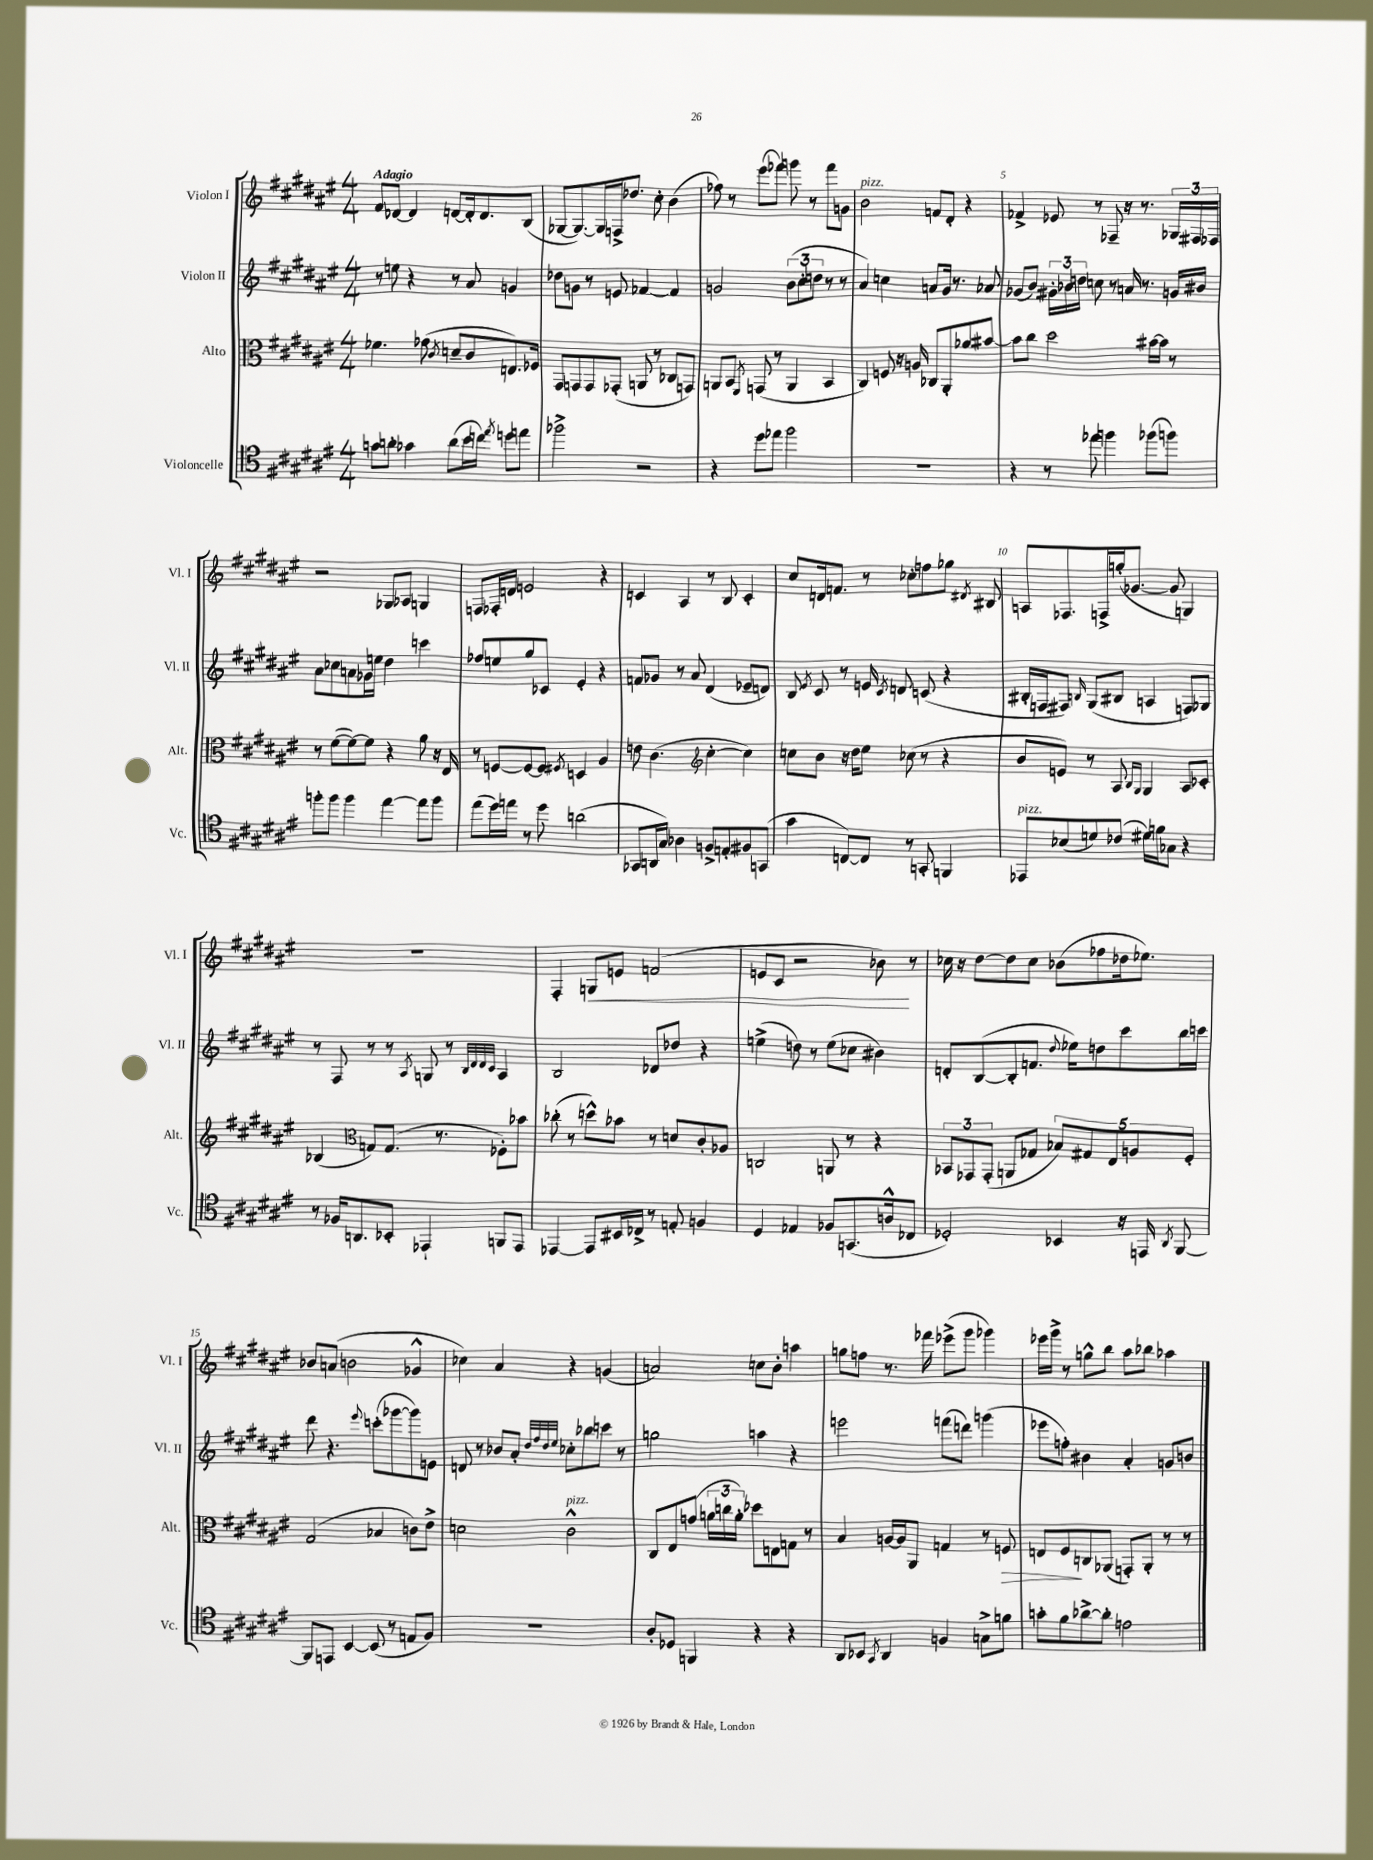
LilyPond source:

<<
\new StaffGroup <<
\new Staff = "s0" \with { instrumentName = "Violon I" shortInstrumentName = "Vl. I" } {
    \clef treble \key fis \major \numericTimeSignature \time 4/4 \tempo "Adagio"
    \autoBeamOff fis'8[ des'8]~ des'4 d'8[~ d'16-. d'8. b8]( |
    ges8[~ ges8.~) ges16 f16-> des''8.] cis''8-. b'4( |
    fes''8) r8 eis'''8[( fes'''8]) g'''8 r8 fes'''8[ g'8] |
    b'2^\markup { \italic "pizz." } f'8[ dis'8]-. r4 |
    fes'4-> ees'8 r8 fes8-- r16 r8. \tuplet 3/2 { ges16[ fis16 fes16] } |
    r2 ges8[ aes8] g4 |
    f8[ fes16-. d'16] e'2 r4 |
    c'4 ais4 r8 b8 c'4-. |
    cis''8[ d'16 f'8.] r8 ces''8[-. f''8 ges''8] \acciaccatura { dis'8 } bis8 |
    a8[ fes8. f16-> g''16-.( ges'8.]~ ges'8 g4) |
    R1 |
    fis4-. g8[\< e'8] f'2( |
    e'8[ cis'8] r2 bes'8\!) r8 |
    ces''16 r16 dis''8[~ dis''8 ces''8] bes'8[( fes''8 des''16 ees''8.]) |
    bes'8[ a'8]( b'2 ges'4-^ |
    ces''4) ais'4 r4 g'4( |
    a'2) c''8[ b'8]-. a''4 |
    g''8[ f''8] r8. fes'''16 ees'''8[->( gis'''8] ges'''4) |
    ees'''16[ gis'''16]-> r8 g''8[-^ b''8] ais''8[ bes''8] aes''4 \bar "|." |
}
\new Staff = "s1" \with { instrumentName = "Violon II" shortInstrumentName = "Vl. II" } {
    \clef treble \key fis \major \numericTimeSignature \time 4/4
    \autoBeamOff r8 e''8 r4 r8 ais'8 g'4 |
    des''8[ g'8] r8 e'8 fes'4~ fes'4 |
    g'2 \tuplet 3/2 { b'8[( cis''8-. d''8] } r8 r8 |
    ais'4) c''4 a'8[ gis'16] r8. aes'8 |
    ges'8[( b'8]) \tuplet 3/2 { gis'16[-. bes'16 d''16] } c''8 r8 a'16 r8. g'16[ bis'16] |
    ais'8[ ces''8 a'8 ges'16 e''16] dis''4 c'''4 |
    fes''8[ e''8 gis''8 ces'8] eis'4-. r4 |
    f'8[ ges'8] r8 ais'8 dis'4( ees'8[-- d'8]) |
    b8 \acciaccatura { eis'8 } cis'8 r8 e'16 \acciaccatura { cis'8 } d'8. c'8( r4 |
    bis16[-. f16 fis8]) \grace { b16 } gis8[( bis8] a4 f8[) ges8] |
    r8 fis8 r8 r8 \acciaccatura { ais8 } g8 r8 \grace { b32[ dis'32 dis'32 cis'32] } ais4 |
    b2 des'8[ des''8] r4 |
    e''4->( d''8) r8 e''8[( ces''8] bis'4) |
    d'8[-. b8~( b8-. f'8.] \appoggiatura { dis''8 } ees''16[) d''8 cis'''8 b''16 c'''16] |
    dis'''8 r4. \appoggiatura { eis'''8 } c'''8[-.( ges'''8~ ges'''8) e'8] |
    d'8 r8 bes'8[ ais'8]-. \grace { dis''32[ fis''32 dis''32 eis''32] } ces''8[-. bes''8 c'''8] r8 |
    g''2 a''4 r4 |
    e'''2 f'''8[( d'''8]) g'''4( |
    ees'''8[ f''8]-.) bis'4 ais'4-. g'8[ b'8] \bar "|." |
}
\new Staff = "s2" \with { instrumentName = "Alto" shortInstrumentName = "Alt." } {
    \clef alto \key fis \major \numericTimeSignature \time 4/4
    \autoBeamOff fes'4. ges'8( \acciaccatura { cis'8 } d'8[-- cis'8 e8.) fes16] |
    gis,8[ g,8 g,8 ges,8]-.( a,8 r8 ces8[ g,8]) |
    a,8[ b,8] \acciaccatura { fis,8 } g,8( r8 a,4 b,4 |
    cis4) f8 r16 a16 ces8[ ais,8-. aes'8 bis'8]~ |
    bis'8[ cis''8] dis''2 bis'16[~ bis'16] r8 |
    r8 fis'8[~( fis'8~) fis'8] r4 ais'8 r16 eis16 |
    r8 f8[~ f8~ f8] \acciaccatura { fis8 } d4 ais4 |
    e'8 cis'4.( \clef treble cis''4~-. cis''4) |
    c''8[ b'8] r16 dis''16[ eis''8] ces''8( r8 r4 |
    b'8[ e'8]) r8 ais8 \grace { b16[ gis16] } gis4 ais8[ ces'8]-. |
    bes4( \clef alto g8[) g8.]( r8. fes8[-.) bes'8] |
    ces''8-.( r8 d''8[-^) bes'8] r8 d'8[ cis'8-. aes8] |
    c2 a,8 r8 r4 |
    \tuplet 3/2 { bes,8[ ges,8 ges,8]-.( } a,8[ ges8] \tuplet 5/4 { bes8[) gis8 eis8 a8 fis8]-. } |
    gis2( bes4 c'8[) eis'8]-> |
    d'2 cis'2-^^\markup { \italic "pizz." } |
    cis8[ eis8 g'8]( \tuplet 3/2 { a'16[ c''16 a'16]-.) } des''8[ e8 g8] r8 |
    b4 a16[~ a16 ais,8] g4 r8 f8\> |
    e8[ fis8\! c8 aes,8]( g,8[-.) aes,8]-. r8 r8 \bar "|." |
}
\new Staff = "s3" \with { instrumentName = "Violoncelle" shortInstrumentName = "Vc." } {
    \clef tenor \key fis \major \numericTimeSignature \time 4/4
    \autoBeamOff g'8[ a'8]-. ges'4 a'8[( b'16 c''16]) \acciaccatura { eis''8 } d''8[ e''8] |
    fes''2-> r2 |
    r4 dis''8[ ees''8] fis''2 |
    R1 |
    r4 r8 ees''8 f''4 fes''8[( f''8]) |
    f''8[-. f''8] f''4 eis''4~ eis''8[ f''8] |
    eis''8[( dis''16) e''16] r8 dis''8 a'2( |
    ges,8[ a,16 gis16]) aes4 f8[-> e8-. fis8 g,8]( |
    gis'4 c8[~) c8] r8 g,8-. f,4 |
    ees,8[^\markup { \italic "pizz." } bes8( d'8) ces'8]( dis'16[) f'16 ges8] r4 |
    r8 fes16[ a,8. bes,8]-. ees,4-! f,8[ ees,8] |
    ees,4~ ees,8[ bis,16 ces16]-> r8 e8-. f4 |
    dis4 ees4 fes8[ g,8.( a16-^ ces8] |
    des2-.) bes,4 r16 e,16 \acciaccatura { ais,8 } fis,8~ |
    fis,8[ e,8] b,4~ b,8( r8 e8[ fis8]) |
    R1 |
    ais8[-. des8] f,4 r4 r4 |
    ais,8[ bes,8] \acciaccatura { gis,8 } ais,4 f4 g8[-> f'8] |
    g'8[-. fis'8 aes'8~-> aes'8]-. e'2 \bar "|." |
}
>>
>>
\layout { \context { \Score \override BarNumber.break-visibility = ##(#f #t #t) barNumberVisibility = #(every-nth-bar-number-visible 5) } }
